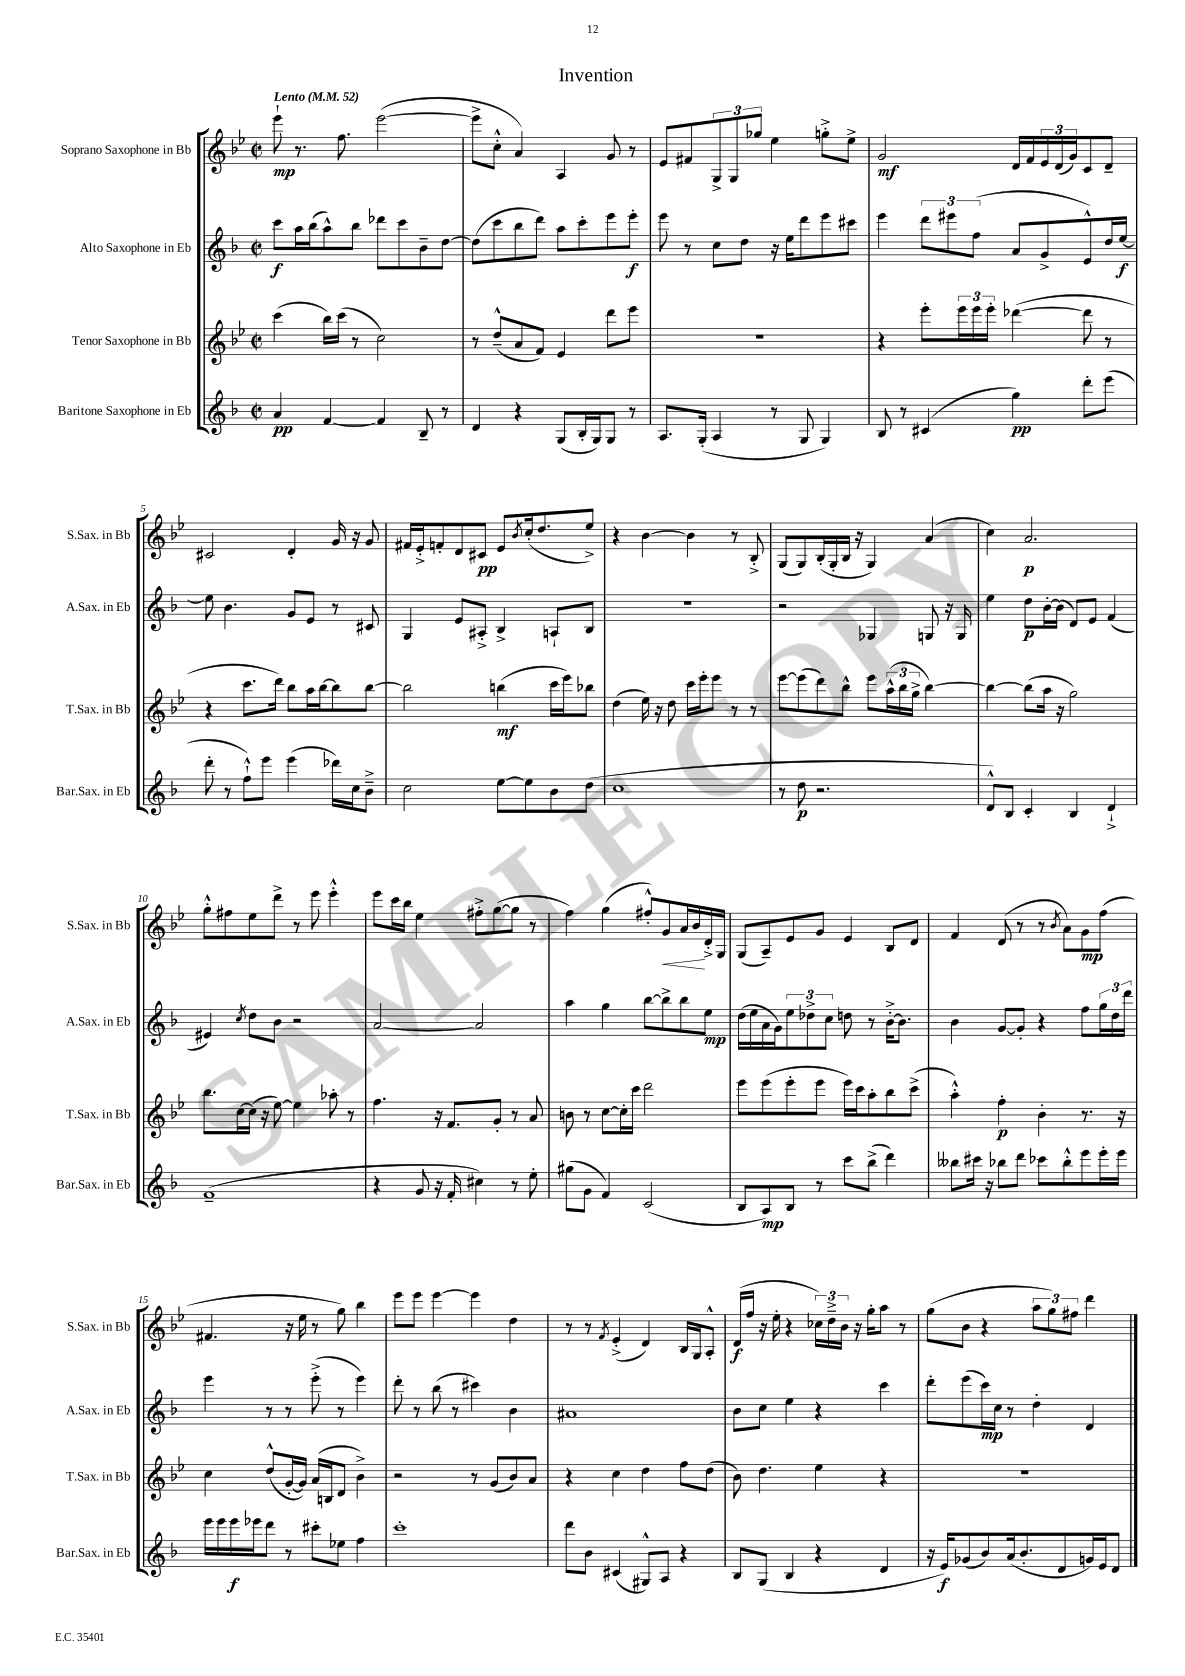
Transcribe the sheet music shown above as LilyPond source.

\header { title = "Invention" }
<<
\new StaffGroup <<
\new Staff = "s0" \with { instrumentName = "Soprano Saxophone in Bb" shortInstrumentName = "S.Sax. in Bb" } {
    \clef treble \key bes \major \defaultTimeSignature \time 2/2 \tempo "Lento" 4 = 52
    ees'''8-!\mp r8. f''8. ees'''2~( |
    ees'''8-> c''8-.-^ a'4) a4 g'8 r8 |
    ees'8 fis'8 \tuplet 3/2 { g8-> g8 ges''8 } ees''4 g''8-.-> ees''8-> |
    g'2\mf d'16 f'16 \tuplet 3/2 { ees'16 d'16( g'16) } c'8 d'8-- |
    cis'2 d'4-. g'16 r16 g'8 |
    fis'16 ees'16-.-> f'8-. d'8 cis'8\pp ees'8 \acciaccatura { bes'8 } c''16-.( d''8. ees''8->) |
    r4 bes'4~ bes'4 r8 bes8-.-> |
    g8( g8) bes16-.( g16-. bes16 r16 g4) a'4( |
    c''4) a'2.\p |
    g''8-.-^ fis''8 ees''8 d'''8-> r8 ees'''8 ees'''4-.-^ |
    ees'''8 c'''16 bes''16 ees''4 fis''8-.-> g''8~( g''8 r8 |
    f''4) g''4( fis''8-.-^) g'8\< a'16 bes'16\! d'16-.-> g16 |
    g8( a8--) ees'8 g'8 ees'4 bes8 d'8 |
    f'4 d'8( r8 r8 \acciaccatura { bes'8 } a'8) g'8\mp f''8( |
    fis'4. r16 ees''16 r8 g''8) bes''4 |
    ees'''8 ees'''8 ees'''4~ ees'''4 d''4 |
    r8 r8 \acciaccatura { f'8 } ees'4-.->( d'4) bes16 g16 a8-.-^ |
    d'16\f( f''16 r16 ees''16-. r4 \tuplet 3/2 { ces''16) d''16---> bes'16 } r16 g''16-. a''8 r8 |
    g''8( bes'8 r4 \tuplet 3/2 { a''8 g''8) fis''8 } d'''4 \bar "|." |
}
\new Staff = "s1" \with { instrumentName = "Alto Saxophone in Eb" shortInstrumentName = "A.Sax. in Eb" } {
    \clef treble \key f \major \defaultTimeSignature \time 2/2
    c'''8\f a''16 bes''16( a''8-^) bes''8 des'''8 c'''8 bes'8-- d''8~ |
    d''8( c'''8 bes''8 d'''8) a''8 c'''8-. e'''8 e'''8-.\f |
    e'''8 r8 c''8 d''8 r16 e''16 d'''8 e'''8 cis'''8 |
    e'''4 \tuplet 3/2 { d'''8 eis'''8 f''8( } a'8 g'8-> e'8-^) d''16 e''16~\f |
    e''8 bes'4. g'8 e'8 r8 cis'8 |
    g4 e'8 ais8-.-> bes4-> a8-! bes8 |
    R1 |
    r2 ges4 g8 r16 g16 |
    e''4 d''8\p bes'16~-. bes'16( d'8) e'8 f'4( |
    eis'4) \acciaccatura { c''8 } d''8 bes'8 r2 |
    a'2~ a'2 |
    a''4 g''4 bes''8~ bes''8-> bes''8 e''8\mp |
    d''16( e''16 a'16 g'16) \tuplet 3/2 { e''8 des''8-> c''8 } d''8 r8 bes'16~-.-> bes'8. |
    bes'4 g'8~ g'8-. r4 f''8 \tuplet 3/2 { g''16 d''16 d'''16 } |
    e'''4 r8 r8 e'''8-.->( r8 e'''4) |
    d'''8-. r8 bes''8( r8 cis'''4) bes'4 |
    ais'1 |
    bes'8 c''8 e''4 r4 c'''4 |
    d'''8-. e'''8( c'''16\mp) c''16 r8 d''4-. d'4 \bar "|." |
}
\new Staff = "s2" \with { instrumentName = "Tenor Saxophone in Bb" shortInstrumentName = "T.Sax. in Bb" } {
    \clef treble \key bes \major \defaultTimeSignature \time 2/2
    c'''4( bes''16) c'''16( r8 c''2) |
    r8 d''8---^( a'8 f'8) ees'4 d'''8 ees'''8 |
    R1 |
    r4 ees'''8-. \tuplet 3/2 { ees'''16 ees'''16 ees'''16-. } des'''4~( des'''8 r8 |
    r4 c'''8. d'''16) bes''8 a''16 bes''16~ bes''8 bes''8~ |
    bes''2 b''4\mf( c'''16 ees'''16) bes''8 |
    d''4( ees''16) r16 d''8 c'''16 ees'''16-. ees'''8 r8 r8 |
    ees'''8~ ees'''8( d'''8) bes''8-^ ees'''8 \tuplet 3/2 { a''16-^( bes''16 g''16-> } bes''4~) |
    bes''4~ bes''8( a''16 r16 g''2) |
    bes''8. c''16~ c''16( r16 ees''8~) ees''4 aes''8-. r8 |
    f''4. r16 f'8. g'8-. r8 a'8 |
    b'8 r8 c''8~ c''16-. c'''16 d'''2 |
    ees'''8 ees'''8( ees'''8-. ees'''8 ees'''16) c'''16 a''8-. bes''8 c'''8->( |
    a''4-.-^) f''4-.\p bes'4-. r8. r16 |
    c''4 d''8-^( g'16~-. g'16) a'16( b16 d'8 bes'4->) |
    r2 r8 g'8( bes'8) a'8 |
    r4 c''4 d''4 f''8 d''8( |
    bes'8) d''4. ees''4 r4 |
    R1 \bar "|." |
}
\new Staff = "s3" \with { instrumentName = "Baritone Saxophone in Eb" shortInstrumentName = "Bar.Sax. in Eb" } {
    \clef treble \key f \major \defaultTimeSignature \time 2/2
    a'4\pp f'4~ f'4 bes8-- r8 |
    d'4 r4 g8( bes16-. g16) g8 r8 |
    a8. g16-.( a4 r8 g8 g4) |
    bes8 r8 cis'4( g''4\pp) d'''8-. e'''8( |
    d'''8-. r8 f''8-!-^) e'''8 e'''4( des'''16) c''16 bes'8---> |
    c''2 e''8~ e''8 bes'8 d''8( |
    c''1 |
    r8 d''8\p r2. |
    d'8-^) bes8 c'4-. bes4 d'4-!-> |
    f'1--( |
    r4 g'8 r16 f'16-. cis''4) r8 e''8-. |
    gis''8( g'8 f'4) c'2( |
    bes8 a8\mp) bes8 r8 c'''8 bes''8->( d'''4) |
    beses''8 cis'''16 r16 bes''8 d'''8 ces'''8 bes''8-.-^ e'''8 e'''16-. e'''16 |
    e'''16 e'''16 e'''16\f ees'''16 d'''8 r8 cis'''8-. ees''8 f''4 |
    c'''1-. |
    d'''8 bes'8 cis'4( gis8-^) a8 r4 |
    bes8 g8( bes4 r4 d'4 |
    r16 e'16\f) ges'8( bes'8) a'16( bes'8.-. d'8 g'16) e'16 d'8 \bar "|." |
}
>>
>>
